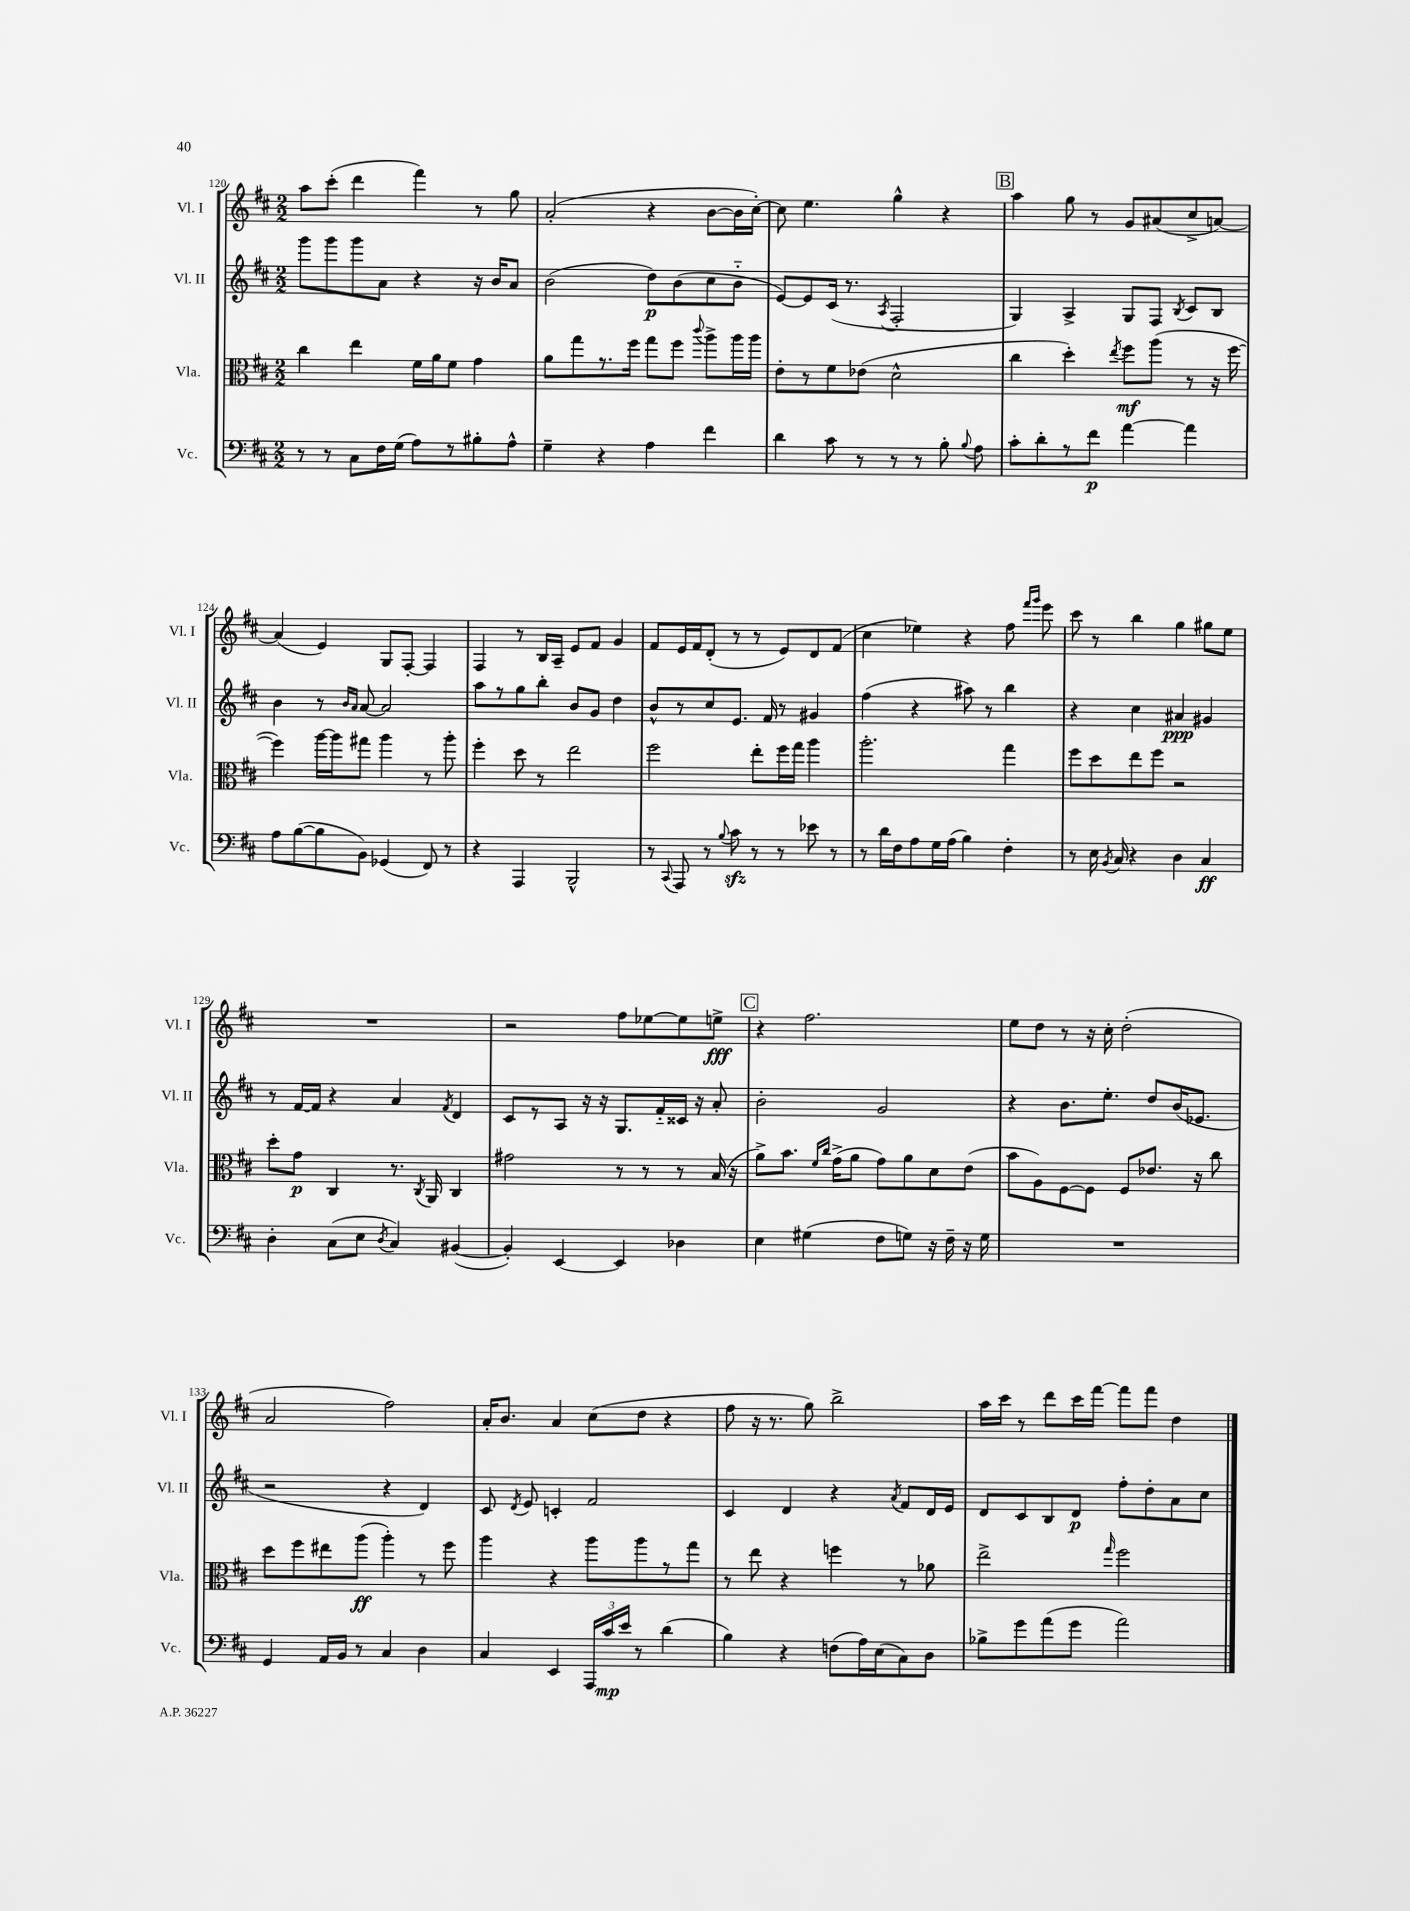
<<
\new StaffGroup <<
\new Staff = "s0" \with { instrumentName = "Vl. I" shortInstrumentName = "Vl. I" } {
    \clef treble \key d \major \numericTimeSignature \time 2/2
    \autoBeamOff a''8[ cis'''8]-.( d'''4 fis'''4) r8 g''8 |
    a'2-.( r4 b'8[~ b'16 cis''16]~-.) |
    cis''8 e''4. g''4-^ r4 |
    \mark \markup { \box "B" } a''4 g''8 r8 g'8[ ais'8( cis''8-> a'8]~) |
    a'4( e'4) g8[ fis8]~-. fis4 |
    fis4 r8 b16[ a16]-- e'8[ fis'8] g'4 |
    fis'8[ e'16 fis'16 d'8]-.( r8 r8 e'8[) d'8 fis'8]( |
    cis''4 ees''4) r4 fis''8 \grace { fis'''16[ g'''16] } e'''8 |
    cis'''8 r8 b''4 g''4 gis''8[ e''8] |
    R1 |
    r2 fis''8[ ees''8~ ees''8 e''8]->\fff |
    \mark \markup { \box "C" } r4 fis''2. |
    e''8[ d''8] r8 r16 cis''16-. d''2-.( |
    a'2 fis''2) |
    a'16[-. b'8.] a'4 cis''8[( d''8] r4 |
    fis''8 r16 r8. g''8) b''2-> |
    a''16[ cis'''16] r8 d'''8[ cis'''16 fis'''16]~ fis'''8[ fis'''8] d''4 \bar "|." |
}
\new Staff = "s1" \with { instrumentName = "Vl. II" shortInstrumentName = "Vl. II" } {
    \clef treble \key d \major \numericTimeSignature \time 2/2
    \autoBeamOff g'''8[ g'''8 g'''8 a'8] r4 r16 b'16[ a'8] |
    b'2( d''8[\p) b'8( cis''8 b'8]-_ |
    e'8[~) e'8 cis'16]( r8. \acciaccatura { a8 } fis2-. |
    \mark \markup { \box "B" } g4) a4-> g8[ fis8] \acciaccatura { b8 } cis'8[ b8] |
    b'4 r8 \grace { b'16[ a'16] } a'8~ a'2 |
    a''8[ r8 g''8 b''8]-. b'8[ g'8] d''4 |
    b'8[-^ r8 cis''8 e'8.] fis'16 r8 gis'4 |
    fis''4( r4 ais''8) r8 b''4 |
    r4 cis''4 ais'4\ppp gis'4 |
    r8 fis'16[~ fis'16] r4 a'4 \acciaccatura { fis'8 } d'4 |
    cis'8[ r8 a8] r16 r16 g8.[ fis'16-_ cisis'16] r16 a'8-. |
    \mark \markup { \box "C" } b'2-. g'2 |
    r4 b'8.[ e''8.]-. d''8[ b'16( ees'8.] |
    r2 r4 d'4) |
    cis'8 \acciaccatura { d'8 } e'8 c'4-. fis'2 |
    cis'4 d'4 r4 \acciaccatura { a'8 } fis'8[ d'16 e'16] |
    d'8[ cis'8 b8 d'8]\p fis''8[-. d''8-. a'8 cis''8] \bar "|." |
}
\new Staff = "s2" \with { instrumentName = "Vla." shortInstrumentName = "Vla." } {
    \clef alto \key d \major \numericTimeSignature \time 2/2
    \autoBeamOff cis''4 e''4 fis'16[ a'16 fis'8] g'4 |
    a'8[ g''8 r8. fis''16] g''8[ fis''8] \appoggiatura { cis'''8 } a''8[-> a''16 a''16] |
    e'8[-. r8 fis'8 ees'8]( d'2-^ |
    \mark \markup { \box "B" } cis''4 d''4-.) \acciaccatura { e''8 } fis''8[\mf a''8]( r8 r16 fis''16~ |
    fis''4) a''16[~ a''16 gis''8] a''4 r8 a''8-. |
    fis''4-. d''8 r8 e''2 |
    fis''2 e''8[-. fis''16 g''16] a''4 |
    a''2.-. g''4 |
    fis''8[ d''8 e''8 fis''8] r2 |
    d''8[-. g'8]\p cis4 r8. \acciaccatura { cis8 } a,16 cis4 |
    gis'2 r8 r8 r8 b16( r16 |
    \mark \markup { \box "C" } a'8[->) b'8.] \grace { fis'16[ cis''16] } g'16[->( a'8] g'8[) a'8 d'8 e'8]( |
    b'8[ a8) fis8~ fis8] fis8[ ees'8.] r16 cis''8 |
    d''8[ fis''8 eis''8 a''8]\ff( a''4-.) r8 fis''8 |
    a''4 r4 a''8[ a''8 r8 g''8] |
    r8 e''8 r4 f''4 r8 aes'8 |
    e''2-> \grace { g''16 } fis''2 \bar "|." |
}
\new Staff = "s3" \with { instrumentName = "Vc." shortInstrumentName = "Vc." } {
    \clef bass \key d \major \numericTimeSignature \time 2/2
    \autoBeamOff r8 r8 cis8[ fis16 g16]( a8[) r8 bis8-. a8]-^ |
    g4-- r4 a4 fis'4 |
    d'4 cis'8 r8 r8 r8 b8-. \appoggiatura { b8 } a8 |
    \mark \markup { \box "B" } cis'8[-. d'8-. r8 fis'8]\p a'4~ a'4 |
    a8[ b8~( b8 b,8]) ges,4( fis,8) r8 |
    r4 a,,4 b,,2-^ |
    r8 \appoggiatura { cis,8 } a,,8 r8 \appoggiatura { b8 } cis'8\sfz r8 r8 ees'8 r8 |
    r8 d'16[ fis16 a8 g16 a16]( b4) fis4-. |
    r8 e16 \acciaccatura { b,8 } cis16 r4 d4 cis4\ff |
    d4-. cis8[( e8] \acciaccatura { d8 } cis4) bis,4~( |
    bis,4-.) e,4~ e,4 des4 |
    \mark \markup { \box "C" } e4 gis4( fis8[ g8]) r16 fis16-- r16 g16 |
    R1 |
    g,4 a,16[ b,16] r8 cis4 d4 |
    cis4 e,4 \tuplet 3/2 { a,,16[ cis'16\mp e'16] } r8 d'4( |
    b4) r4 f8[( a16) e16( cis8) d8] |
    bes8[-> g'8 a'8( g'8] a'2) \bar "|." |
}
>>
>>
\layout { \context { \Score currentBarNumber = #120 } }
